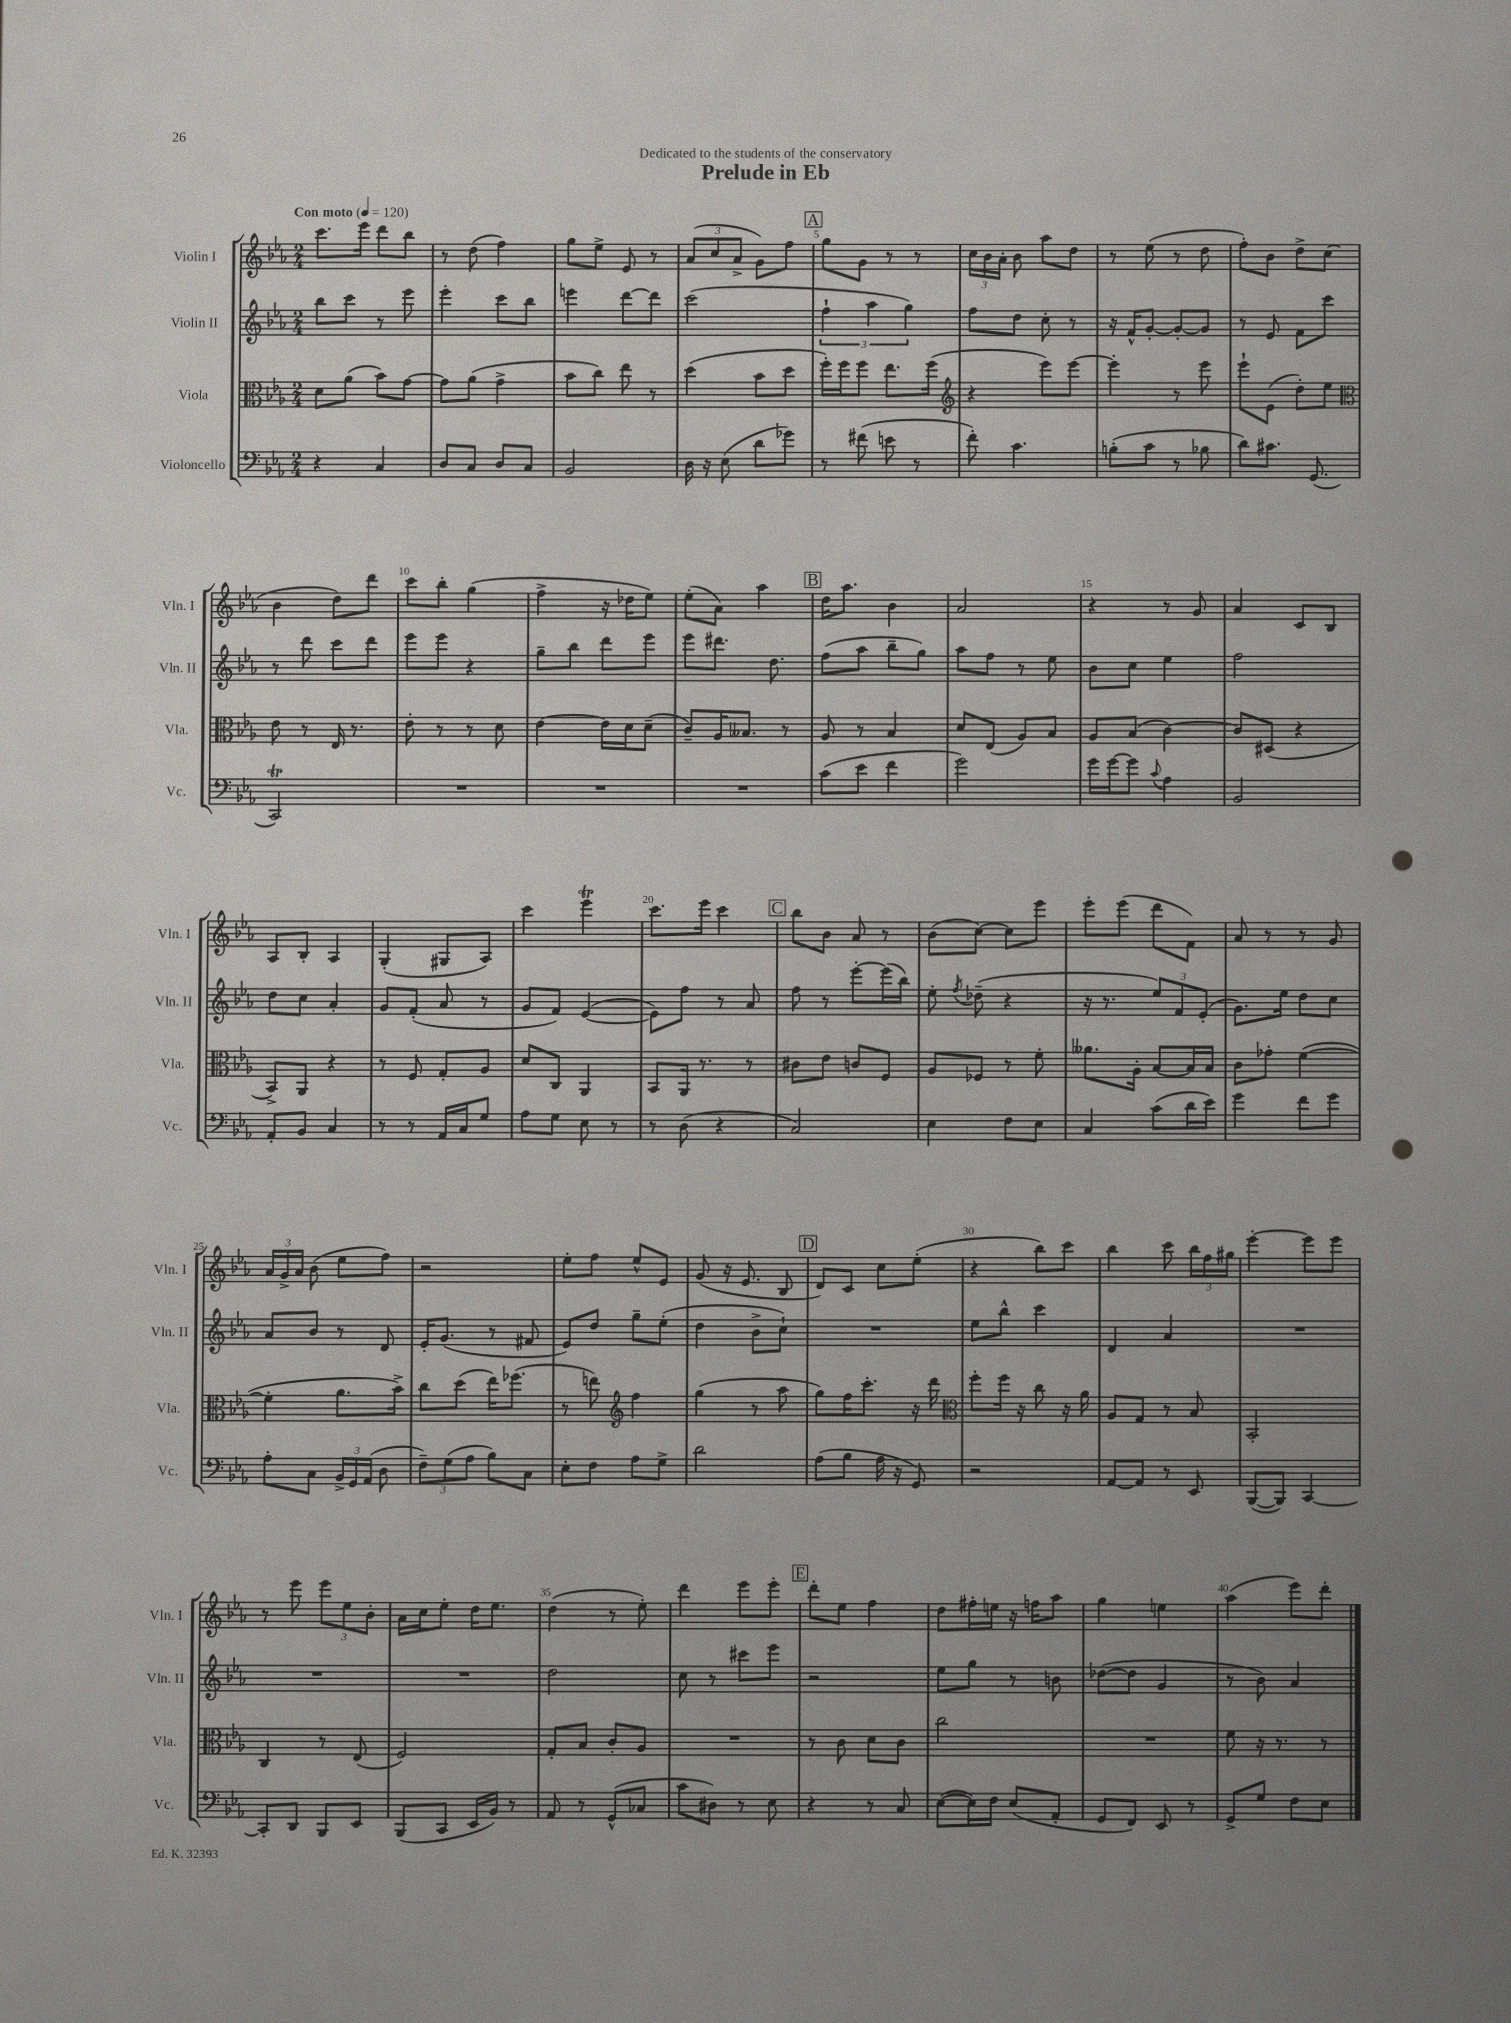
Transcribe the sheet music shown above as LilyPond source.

\header { title = "Prelude in Eb" dedication = "Dedicated to the students of the conservatory" }
<<
\new StaffGroup <<
\new Staff = "s0" \with { instrumentName = "Violin I" shortInstrumentName = "Vln. I" } {
    \clef treble \key ees \major \numericTimeSignature \time 2/4 \tempo "Con moto" 4 = 120
    \autoBeamOff c'''8.[ ees'''16] d'''8[ bes''8] |
    r8 d''8( f''4) |
    g''8[ ees''8]-> ees'8 r8 |
    \tuplet 3/2 { aes'8[( c''8 aes'8]-> } g'8[) f''8] |
    \mark \markup { \box "A" } g''8[ g'8] r8 r8 |
    \tuplet 3/2 { c''16[ bes'16 aes'16]-. } bes'8 aes''8[ d''8] |
    r8 ees''8( r8 d''8 |
    f''8[-.) bes'8] d''8[-> c''8]( |
    bes'4 d''8[) d'''8] |
    c'''8[ bes''8]-. g''4( |
    f''4-> r16 des''16[ ees''8]) |
    ees''8[-.( aes'8]) aes''4 |
    \mark \markup { \box "B" } d''16[ aes''8.] bes'4 |
    aes'2 |
    r4 r8 g'8 |
    aes'4 c'8[ bes8] |
    aes8[ bes8]-. aes4 |
    g4-.( gis8[ aes8]) |
    c'''4 ees'''4\trill |
    c'''8.[ ees'''16] c'''4 |
    \mark \markup { \box "C" } bes''8[ bes'8] aes'8 r8 |
    bes'8[( c''8]~) c''8[ ees'''8] |
    ees'''8[-. ees'''8]( d'''8[ f'8]) |
    aes'8 r8 r8 g'8 |
    \tuplet 3/2 { aes'16[ g'16-> aes'16] } bes'8( ees''8[ f''8]) |
    r2 |
    ees''8[-. f''8] ees''8[-^ ees'8] |
    g'8( r16 ees'8. bes8 |
    \mark \markup { \box "D" } d'8[) c'8] c''8[ ees''8]-.( |
    r4 bes''8[) c'''8] |
    bes''4 c'''8 \tuplet 3/2 { bes''16[ f''16 gis''16] } |
    ees'''4~-. ees'''8[ ees'''8] |
    r8 ees'''8 \tuplet 3/2 { ees'''8[ ees''8 bes'8]-. } |
    aes'16[ c''16 ees''8]-. d''16[ ees''8.] |
    d''4( r8 ees''8-.) |
    d'''4 ees'''8[ ees'''8]-. |
    \mark \markup { \box "E" } d'''8[-. ees''8] f''4 |
    d''8[ fis''16-. e''16] r16 f''16[ aes''8] |
    g''4 e''4 |
    aes''4( ees'''8[) d'''8]-. \bar "|." |
}
\new Staff = "s1" \with { instrumentName = "Violin II" shortInstrumentName = "Vln. II" } {
    \clef treble \key ees \major \numericTimeSignature \time 2/4
    \autoBeamOff bes''8[ c'''8] r8 ees'''8 |
    ees'''4-. c'''8[ bes''8] |
    e'''4 d'''8[~ d'''8] |
    c'''2( |
    \mark \markup { \box "A" } \tuplet 3/2 { f''4-! aes''4 g''4) } |
    f''8[ d''8] c''8-. r8 |
    r16 f'16[-^ g'8]~-. g'8[~-. g'8] |
    r8 ees'8 f'8[ c'''8] |
    r8 d'''8 c'''8[ d'''8] |
    ees'''8[ ees'''8] r4 |
    g''8[-- bes''8] d'''8[ ees'''8] |
    ees'''8[ dis'''8.] d''8. |
    \mark \markup { \box "B" } f''8[( aes''8] bes''8[-- g''8]) |
    aes''8[ f''8] r8 ees''8 |
    bes'8[ c''8] ees''4 |
    f''2 |
    d''8[ c''8] aes'4-. |
    g'8[ f'8]-.( aes'8 r8 |
    g'8[ f'8]) ees'4~( |
    ees'8[) f''8] r8 aes'8 |
    \mark \markup { \box "C" } f''8 r8 ees'''8[~-. ees'''16( bes''16]) |
    ees''8-. \acciaccatura { f''8 } des''8--( r4 |
    r16 r8. \tuplet 3/2 { ees''8[) f'8 ees'8]-.( } |
    g'8.[) ees''16] d''8[ c''8] |
    aes'8[ bes'8] r8 d'8 |
    ees'16[-. g'8.]( r8 fis'8 |
    ees'8[) d''8] g''8[-- ees''8]-.( |
    d''4 bes'8[-> c''8]-!) |
    \mark \markup { \box "D" } R2 |
    ees''8[ bes''8]-^ c'''4 |
    d'4 aes'4 |
    R2 |
    R2 |
    R2 |
    d''2 |
    c''8 r8 cis'''8[ ees'''8] |
    \mark \markup { \box "E" } r2 |
    ees''8[ g''8] r8 b'8 |
    des''8[~( des''8] g'4 |
    r8 bes'8) aes'4 \bar "|." |
}
\new Staff = "s2" \with { instrumentName = "Viola" shortInstrumentName = "Vla." } {
    \clef alto \key ees \major \numericTimeSignature \time 2/4
    \autoBeamOff d'8[ aes'8]( bes'8[) g'8]~ |
    g'8[ aes'8]( g'4-> |
    bes'8[ c''8]) ees''8 r8 |
    d''4( bes'8[ d''8] |
    \mark \markup { \box "A" } f''16[-.) f''16 f''8] ees''8.[ f''16]( |
    \clef treble r4 ees'''8[) ees'''8]~ |
    ees'''4-. r8 ees'''8 |
    ees'''8[-! ees'8]( d''8[-.) ees''8] |
    \clef alto ees'8 r8 ees16 r8. |
    ees'8-. r8 r8 d'8 |
    ees'4~ ees'16[ d'16 d'8]--( |
    c'8[--) aes16 beses8.] r8 |
    \mark \markup { \box "B" } aes8 r8 bes4 |
    d'8[ ees8]( aes8[) bes8] |
    aes8[ bes8]( c'4~) |
    c'8[ dis8]( r4 |
    bes,8[->) aes,8] r4 |
    r8 f8 g8[-. aes8] |
    d'8[ c8] aes,4 |
    bes,8[ aes,16] r8. r8 |
    \mark \markup { \box "C" } cis'8[ ees'8] c'8[ f8] |
    aes8[ fes8] r8 f'8-. |
    aeses'8.[ aes16]-. bes8[~ bes16 bes16] |
    c'8[ ges'8]-. f'4~( |
    f'4-. aes'8.[ bes'16]->) |
    c''8[ d''8]( ees''16[) fes''8.]( |
    r8 e''8) \clef treble f''4 |
    g''4( r8 aes''8 |
    \mark \markup { \box "D" } g''8[) f''16 c'''8.]-. r16 d'''16 |
    \clef alto f''8[-. f''16] r16 c''8 r16 aes'16 |
    aes8[ g8] r8 bes8 |
    bes,2-. |
    c4 r8 ees8( |
    f2) |
    g8[-. bes8] c'8[-. aes8] |
    R2 |
    \mark \markup { \box "E" } r8 c'8 d'8[ c'8] |
    c''2 |
    R2 |
    f'8 r16 r8. r8 \bar "|." |
}
\new Staff = "s3" \with { instrumentName = "Violoncello" shortInstrumentName = "Vc." } {
    \clef bass \key ees \major \numericTimeSignature \time 2/4
    \autoBeamOff r4 c4 |
    d8[ c8] d8[ c8] |
    bes,2 |
    d16 r16 ees8( d'8[ ges'8]) |
    \mark \markup { \box "A" } r8 fis'8( e'8 r8 |
    f'8-.) c'4. |
    b8[-.( c'8] r8 bes8 |
    d'8[) cis'8.] g,8.( |
    c,2\trill) |
    R2 |
    R2 |
    R2 |
    \mark \markup { \box "B" } c'8[( ees'8] f'4 |
    g'2) |
    g'16[ g'16~ g'8] \appoggiatura { c'8 } aes4 |
    bes,2 |
    aes,8[-. bes,8] c4 |
    r8 r8 aes,16[ c16 g8] |
    aes8[ g8] ees8 r8 |
    r8 d8( r4 |
    \mark \markup { \box "C" } c2) |
    ees4 f8[ ees8] |
    c4 c'8[( d'16 ees'16]) |
    g'4 f'8[ g'8] |
    aes8[-. c8] \tuplet 3/2 { bes,16[-> g,16 aes,16]( } d8 |
    \tuplet 3/2 { f8[--) g8( aes8] } bes8[) c8] |
    ees8[-. f8] aes8[ g8]-> |
    d'2 |
    \mark \markup { \box "D" } aes8[( bes8] aes16 r16 g,8) |
    r2 |
    aes,8[~ aes,8] r8 ees,8 |
    bes,,8[~( bes,,8]) c,4~ |
    c,8[-. d,8] bes,,8[ ees,8] |
    bes,,8[( c,8] ees,16[ bes,16]) r8 |
    aes,8 r8 g,8[-^( ces8] |
    c'8[ dis8]) r8 ees8 |
    \mark \markup { \box "E" } r4 r8 c8 |
    ees8[~( ees16) f16] ees8[( aes,8]-. |
    g,8[ f,8]) ees,8 r8 |
    g,8[-> g8] f8[ ees8] \bar "|." |
}
>>
>>
\layout { \context { \Score \override BarNumber.break-visibility = ##(#f #t #t) barNumberVisibility = #(every-nth-bar-number-visible 5) } }
